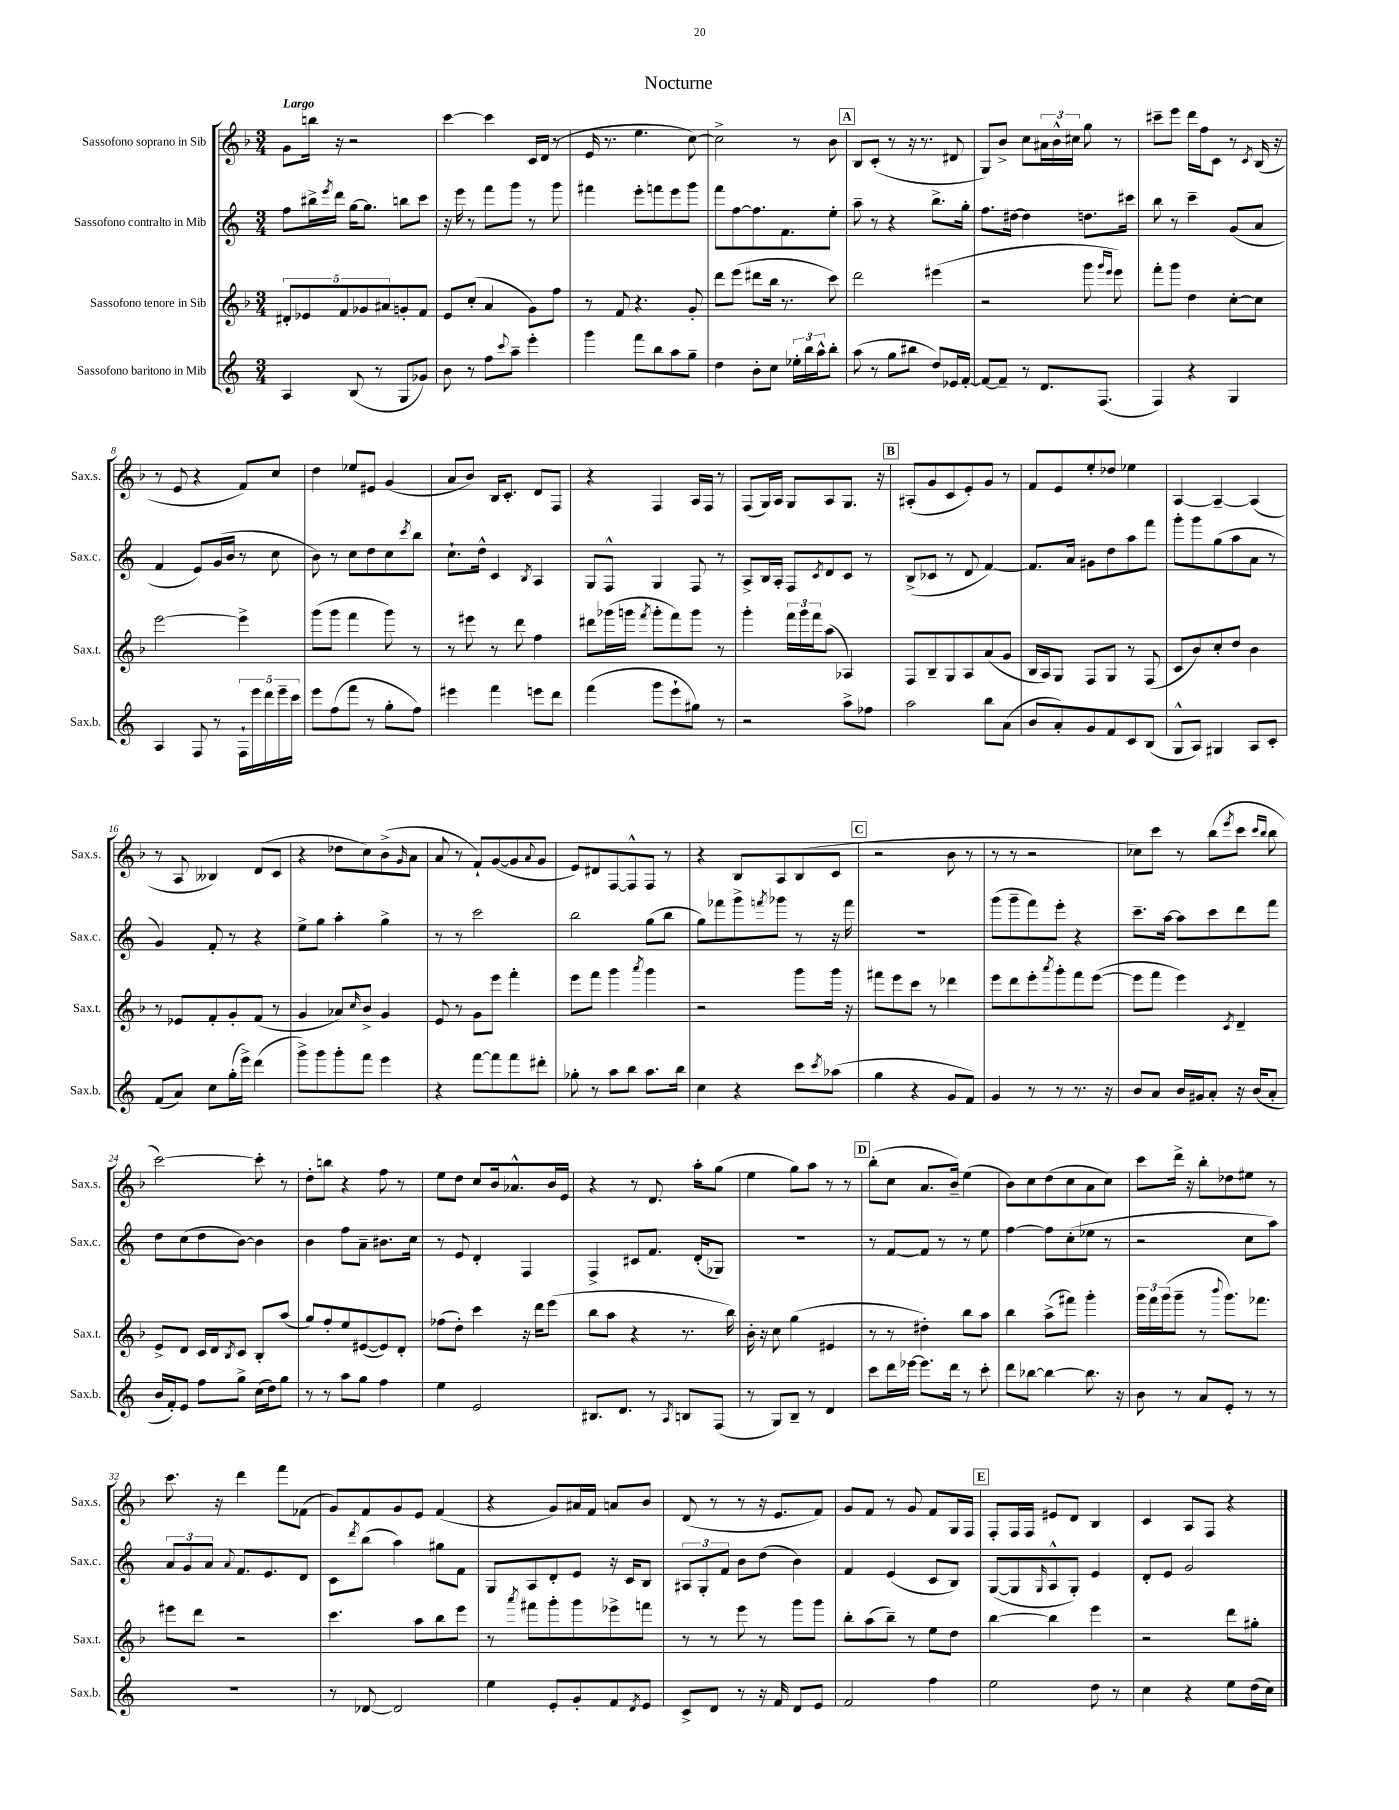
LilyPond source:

\header { title = "Nocturne" }
<<
\new StaffGroup <<
\new Staff = "s0" \with { instrumentName = "Sassofono soprano in Sib" shortInstrumentName = "Sax.s." } {
    \clef treble \key f \major \numericTimeSignature \time 3/4 \tempo "Largo"
    g'8 b''16 r16 r2 |
    c'''4~ c'''4 c'16 d'16( r8 |
    e'16 r8. e''4. c''8~) |
    c''2-> r8 bes'8 |
    \mark \markup { \box "A" } bes8 c'8-.( r8 r16 r8. dis'8 |
    g8) bes'8-> c''8 \tuplet 3/2 { ais'16 bes'16-^ cis''16 } g''8 r8 |
    cis'''8-- e'''8 d'''16 f''16 c'8 r8 \acciaccatura { c'8 } bes16( r16 |
    r8 e'8 r4 f'8) c''8 |
    d''4 ees''8 eis'8 g'4( |
    a'8 bes'8) bes16 c'8.-. d'8 f8 |
    r4 f4 a16 f16 r8 |
    f8( g16) a16 g8 a8 g8. r16 |
    \mark \markup { \box "B" } ais8-.( g'8 c'8 e'8-.) g'8 r8 |
    f'8 e'8 e''8-. des''8 ees''4 |
    a4~ a4~-- a4( |
    r8 a8 beses4) d'8( c'8 |
    r4 des''8 c''8) bes'8->( \grace { g'16 } a'8 |
    a'8 r8 f'8-!) g'8~( g'8 \appoggiatura { a'8 } g'8 |
    e'8) dis'8 f8~ f8-^ f8 r8 |
    r4 bes8 a8 bes8( c'8 |
    \mark \markup { \box "C" } r2 bes'8 r8 |
    r8 r8 r2 |
    ces''8) c'''8 r8 bes''8( \acciaccatura { e'''8 } c'''8 \grace { c'''16 bes''16 } bes''8 |
    c'''2~) c'''8-. r8 |
    d''8-. b''8 r4 f''8 r8 |
    e''8 d''8 c''8 bes'16 aes'8.-^ bes'16 e'16 |
    r4 r8 d'8. a''16-. g''8( |
    e''4 g''8) a''8 r8 r8 |
    \mark \markup { \box "D" } bes''8-.( c''8 a'8. bes'16--) e''4( |
    bes'8) c''8 d''8( c''8 a'8 c''8) |
    c'''8 d'''16-> r16 bes''8-. des''8 eis''8 r8 |
    c'''8. r16 d'''4 f'''8 fes'8( |
    g'8) f'8 g'8 e'8 f'4( |
    r4 g'8) ais'16 f'16 a'8 bes'8 |
    d'8( r8 r8 r16 e'8. f'8) |
    g'8 f'8 r8 g'8 f'8 g16 f16 |
    \mark \markup { \box "E" } f8-. f16 f16 eis'8 d'8 bes4 |
    c'4 a8 f8 r4 \bar "|." |
}
\new Staff = "s1" \with { instrumentName = "Sassofono contralto in Mib" shortInstrumentName = "Sax.c." } {
    \clef treble \key c \major \numericTimeSignature \time 3/4
    f''8 bis''16-> \acciaccatura { e'''8 } d'''16 g''16~ g''8. b''8 c'''8 |
    r16 e'''16 r8 f'''8 g'''8 r8 g'''8 |
    fis'''4 e'''8-. f'''8 e'''8 g'''8 |
    f'''8 f''8~ f''8. f'8. e''8-. |
    \mark \markup { \box "A" } a''8-- r8 r4 b''8.-> g''16-. |
    f''8. dis''16~ dis''4 d''8. cis'''16 |
    b''8 r8 c'''4-- g'8( a'8 |
    f'4 e'8) g'16( b'16 r8 c''8 |
    b'8) r8 c''8 d''8 c''8 \acciaccatura { c'''8 } b''8 |
    c''8.-! d''16-^ c'4 \acciaccatura { b8 } a4 |
    g8 f8-^ g4 f8 r8 |
    a8-> b16 a16-. f8 \acciaccatura { c'8 } d'8 c'8 r8 |
    \mark \markup { \box "B" } b8->( ces'8 r8 d'8 f'4~) |
    f'8. a'16 gis'8 d''8 a''8 f'''8 |
    g'''8-. g'''8 g''8( a''8 a'8 r8 |
    g'4) f'8-. r8 r4 |
    e''8-> g''8 a''4-. g''4-> |
    r8 r8 c'''2 |
    b''2 g''8( b''8 |
    g''8) fes'''8 g'''8-> \acciaccatura { f'''8 } ges'''8 r8 r16 f'''16 |
    \mark \markup { \box "C" } R2. |
    g'''8( g'''8-- f'''8) e'''8-. r4 |
    c'''8.-- a''16~ a''8 c'''8 d'''8 f'''8 |
    d''8 c''8( d''8 b'8~) b'4 |
    b'4 f''8 a'8-- bis'8. c''16 |
    r8 e'8 d'4-. f4 |
    f4-> cis'8 f'8. d'16-.( ges8) |
    R2. |
    \mark \markup { \box "D" } r8 f'8~ f'8 r8 r8 e''8 |
    f''4~ f''8 c''8-.( ees''8 r8 |
    r2 c''8 a''8) |
    \tuplet 3/2 { a'8 g'8 a'8 } \appoggiatura { a'8 } f'8. e'8. d'8 |
    c'8 \acciaccatura { d'''8 } b''8( a''4) gis''8 f'8 |
    g8 a8 d'8-. e'8 r16 c'16 b8 |
    \tuplet 3/2 { ais8 g8-. f'8 } b'8 d''8( b'4) |
    f'4 e'4( c'8 b8) |
    \mark \markup { \box "E" } g8~( g8 \grace { g16 } a8-^ g8-.) e'4 |
    d'8-. e'8 g'2 \bar "|." |
}
\new Staff = "s2" \with { instrumentName = "Sassofono tenore in Sib" shortInstrumentName = "Sax.t." } {
    \clef treble \key f \major \numericTimeSignature \time 3/4
    \tuplet 5/4 { dis'8-. ees'8 f'8 ges'8 ais'8 } g'8-. f'8 |
    e'8 c''8-.( a'4 g'8) f''8 |
    r8 f'8 r4. g'8-. |
    d'''8 e'''8( dis'''8 bes''16 r8. c'''8) |
    \mark \markup { \box "A" } d'''2 eis'''4( |
    r2 g'''8 \grace { g'''16 e'''16 } e'''8) |
    f'''8-. g'''8 d''4 c''8~-. c''8 |
    e'''2~ e'''4-> |
    g'''8( g'''8 f'''4 g'''8) r8 |
    r8 eis'''8 r8 d'''8 f''4 |
    dis'''8 ges'''16( g'''16 \acciaccatura { f'''8 } g'''8-. f'''8) g'''8 r8 |
    g'''4-. \tuplet 3/2 { f'''16 g'''16 f'''16 } a''8( aes4) |
    \mark \markup { \box "B" } f8 bes8-- g8 a8 a'8( g'8 |
    bes16 a16) g8 f8 g8 r8 f8( |
    c'8 bes'8) c''8-. d''8 bes'4 |
    r8 ees'8 f'8-. g'8-. f'8( r8 |
    g'4 aes'8) \grace { c''16 } bes'8-> g'4 |
    e'8 r8 g'8 e'''8 f'''4-. |
    e'''8 f'''8 g'''4 \acciaccatura { a'''8 } g'''4 |
    r2 g'''8 g'''16 r16 |
    \mark \markup { \box "C" } fis'''8 e'''8 c'''8 r8 des'''4 |
    e'''8 d'''8 e'''8-. \acciaccatura { a'''8 } g'''8-. f'''8 e'''8~( |
    e'''8 f'''8 e'''4) \acciaccatura { c'8 } d'4-- |
    e'8-> d'8 c'16 d'16 \acciaccatura { bes8 } c'8 bes8-. a''8( |
    g''8) f''8-. e''8 eis'8~( eis'8) d'8-. |
    fes''8( d''8-.) c'''4 r16 d'''16 e'''8( |
    bes''8 a''8 r4 r8. bes''16) |
    bes'16-. r16 c''8 g''4( eis'4 |
    \mark \markup { \box "D" } r8 r8 dis''4-.) bes''8 a''8 |
    bes''4 a''8->( fis'''8) g'''4-. |
    \tuplet 3/2 { g'''16 f'''16 g'''16( } g'''8-- r8 \appoggiatura { bes'''8 } g'''8.) fes'''8. |
    eis'''8 d'''8 r2 |
    c'''4. a''8 bes''8 e'''8 |
    r8 \acciaccatura { a'''8 } fis'''8 g'''8-. g'''8 ees'''8-> f'''8 |
    r8 r8 e'''8 r8 g'''8 g'''8 |
    bes''8-. a''8( bes''8--) r8 e''8 d''8 |
    \mark \markup { \box "E" } bes''4~ bes''4 e'''4 |
    r2 d'''8 gis''8-. \bar "|." |
}
\new Staff = "s3" \with { instrumentName = "Sassofono baritono in Mib" shortInstrumentName = "Sax.b." } {
    \clef treble \key c \major \numericTimeSignature \time 3/4
    a4 b8( r8 g8 ges'8) |
    b'8 r8 f''8 \appoggiatura { c'''8 } a''8-- e'''4-. |
    g'''4 f'''8 b''8 a''8 g''8-- |
    d''4 b'8-. c''8 \tuplet 3/2 { ees''16-. b''16 a''16-^ } b''8-. |
    \mark \markup { \box "A" } a''8( r8 g''8 bis''8 d''8) ees'16 f'16~-. |
    f'8~ f'8-- r8 d'8. f8.( |
    f4) r4 g4 |
    a4 f8 r8 \tuplet 5/4 { f16-! e'''16 d'''16 e'''16-- c'''16 } |
    e'''8 f''8( f'''8 r8 g''8-. f''8) |
    eis'''4 f'''4 e'''8 d'''8 |
    f'''4( g'''8 e'''8-! gis''8) r8 |
    r2 a''8-> fes''8 |
    \mark \markup { \box "B" } a''2 b''8 a'8( |
    b'8 a'8-.) g'8 f'8 c'8 b8( |
    g8-^ a8) gis4 a8 c'8-. |
    f'8( a'8) c''8 g''16-.( e'''16->) d'''4( |
    g'''8->) g'''8 g'''8-. f'''8 e'''4 |
    r4 f'''8~ f'''8 f'''8 dis'''8-. |
    ges''8-. r8 a''8 b''8 a''8. b''16 |
    c''4 r4 c'''8 \acciaccatura { c'''8 } aes''8( |
    \mark \markup { \box "C" } g''4 r4 g'8 f'8) |
    g'4 r8 r8 r8. r16 |
    b'8 a'8 b'16 gis'16 a'8-. r16 b'16( a'8-. |
    b'16 f'16-.) e'8 f''8 g''8-> c''16( d''16) g''8 |
    r8 r8 a''8 g''8 f''4 |
    e''4 e'2 |
    bis8. d'8. r8 \acciaccatura { a8 } b8 f8( |
    r8 g8) b8-- r8 d'4 |
    \mark \markup { \box "D" } c'''8 d'''16 ees'''16~ ees'''8. d'''16 r8 c'''8-. |
    d'''8 bes''8~ bes''4~ bes''8. r16 |
    b'8 r8 a'8 e'8-. r8 r8 |
    R2. |
    r8 des'8~ des'2 |
    e''4 e'8-. g'8-. f'8 \acciaccatura { d'8 } e'8 |
    c'8-> d'8 r8 r16 f'16 d'8 e'8 |
    f'2 f''4 |
    \mark \markup { \box "E" } e''2 d''8 r8 |
    c''4 r4 e''8 d''16( c''16) \bar "|." |
}
>>
>>
